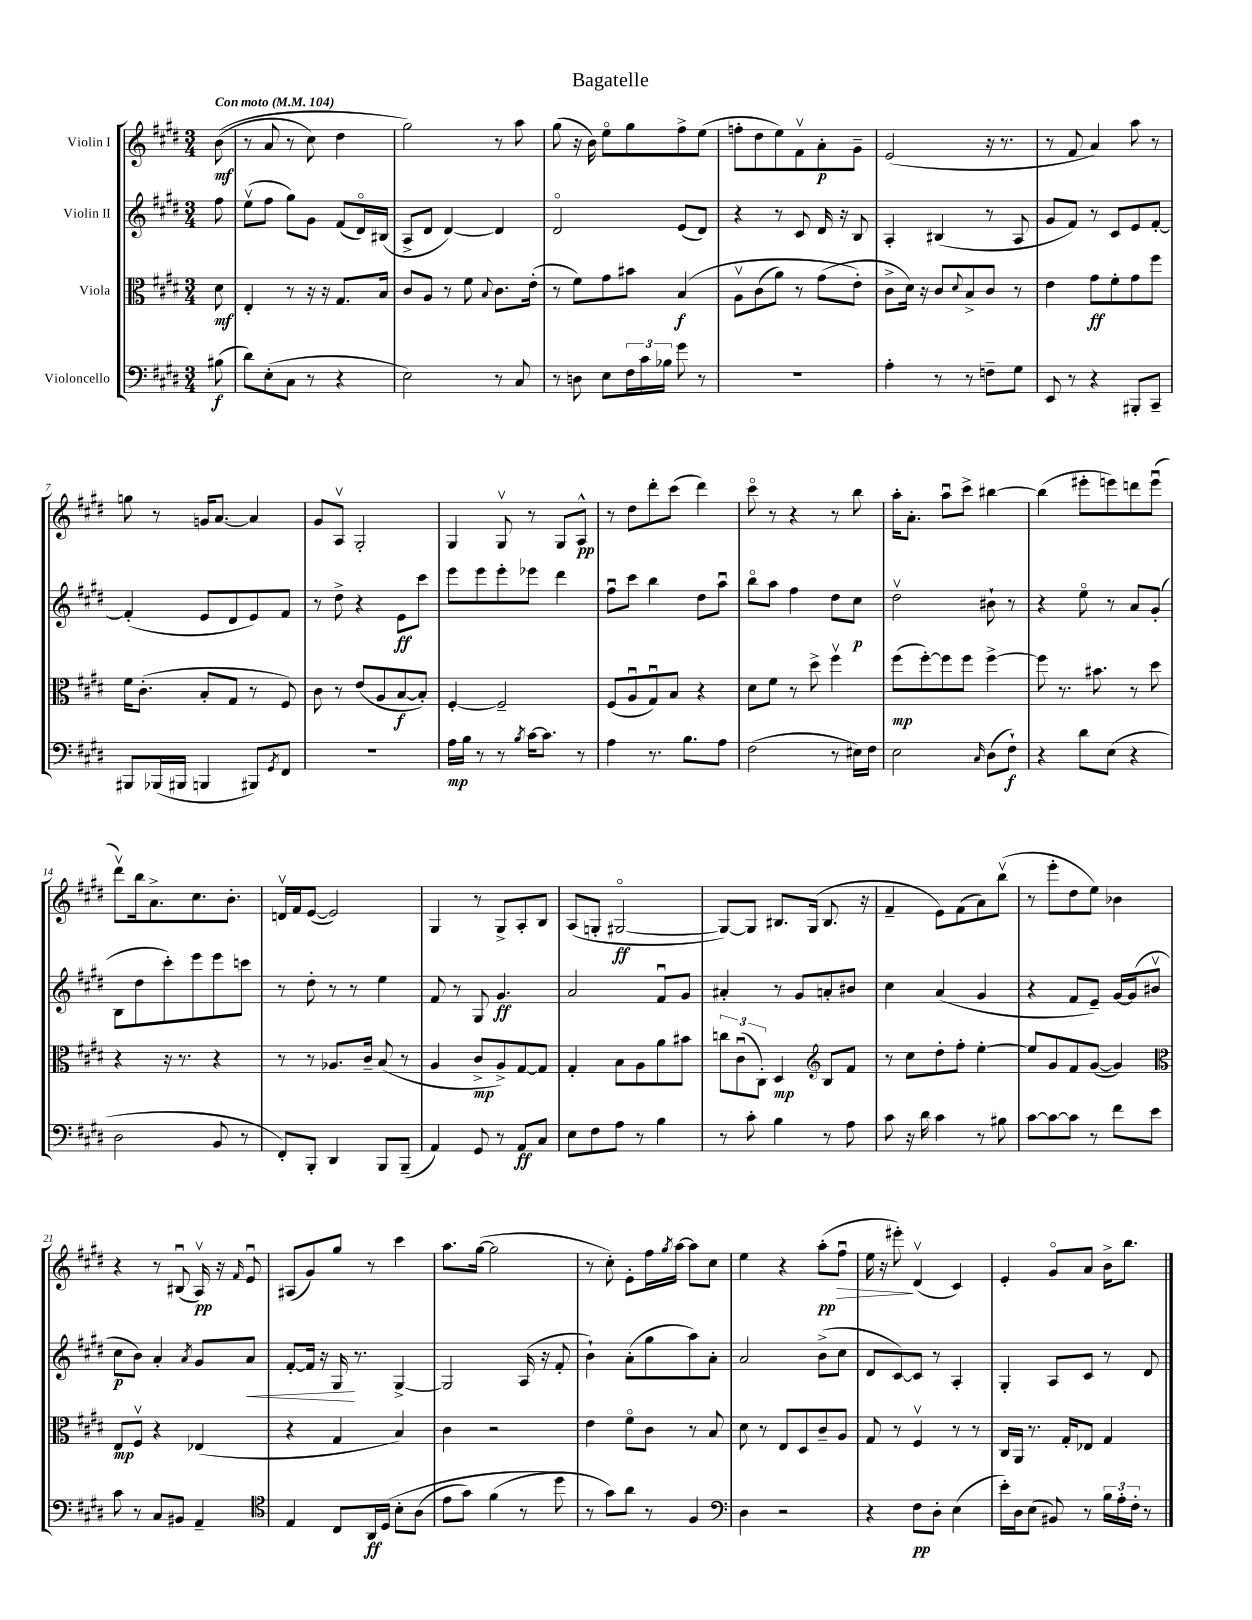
\header { title = "Bagatelle" }
<<
\new StaffGroup <<
\new Staff = "s0" \with { instrumentName = "Violin I" } {
    \clef treble \key e \major \numericTimeSignature \time 3/4 \partial 8 \tempo "Con moto" 4 = 104
    b'8\mf(\( |
    r8 a'8 r8 cis''8) dis''4 |
    gis''2\) r8 a''8 |
    gis''8( r16 b'16) e''8\flageolet gis''8 fis''8-> e''8( |
    f''8-. dis''8 e''8) fis'8\upbow a'8-.\p gis'8-- |
    e'2( r16 r8. |
    r8 fis'8 a'4) a''8 r8 |
    g''8 r8 g'16 a'8.~ a'4 |
    gis'8 a8\upbow gis2-. |
    gis4 gis8\upbow r8 gis8 a8-^\pp |
    r8 dis''8 dis'''8-. cis'''8( dis'''4) |
    cis'''8\flageolet r8 r4 r8 b''8 |
    a''16-. a'8.-. a''8\downbow cis'''8-> bis''4~ |
    bis''4( eis'''8-. e'''8) d'''8 e'''8\downbow( |
    dis'''8\upbow) b''16 a'8.-> cis''8. b'8.-. |
    d'16\upbow fis'16 e'8~( e'2) |
    gis4 r8 gis8-> a8-. b8 |
    a8( g8-. gis2~\flageolet\ff |
    gis8~) gis8 bis8. gis16( bis8. r16 |
    fis'4-- e'8) fis'8( a'8) b''8\upbow( |
    r8 e'''8-. dis''8 e''8) bes'4 |
    r4 r8 bis8\downbow( a16\upbow\pp) r16 \grace { fis'16 } e'8\downbow |
    ais8( gis'8) gis''8 r8 cis'''4 |
    a''8. gis''16~( gis''2 |
    r8 cis''8-.) e'8-. fis''16 \acciaccatura { gis''8 } a''16~ a''8 cis''8 |
    e''4 r4 a''8-.\pp\>( fis''8\downbow |
    e''16 r16 eis'''8-.\!) dis'4\upbow( cis'4) |
    e'4-. gis'8\flageolet a'8 b'16-> b''8. \bar "|." |
}
\new Staff = "s1" \with { instrumentName = "Violin II" } {
    \clef treble \key e \major \numericTimeSignature \time 3/4 \partial 8
    fis''8 |
    e''8\upbow( fis''8 gis''8) gis'8 fis'8( dis'16\flageolet) bis16( |
    a8-> dis'8 dis'4~) dis'4 |
    dis'2\flageolet e'8( dis'8) |
    r4 r8 cis'8 dis'16 r16 b8 |
    a4-. bis4( r8 a8 |
    gis'8 fis'8) r8 cis'8 e'8 fis'8~-. |
    fis'4-.( e'8 dis'8 e'8) fis'8 |
    r8 dis''8-> r4 e'8\ff cis'''8 |
    e'''8 e'''8 e'''8-. ees'''8 dis'''4 |
    fis''8\downbow cis'''8 b''4 dis''8 a''8\downbow |
    b''8\flageolet a''8 fis''4 dis''8 cis''8\p |
    dis''2\upbow bis'8-! r8 |
    r4 e''8\flageolet r8 a'8 gis'8-.( |
    b8 dis''8 cis'''8-.) e'''8 e'''8 c'''8 |
    r8 dis''8-. r8 r8 e''4 |
    fis'8 r8 gis8 gis'4.\ff |
    a'2 fis'8\downbow gis'8 |
    ais'4-. r8 gis'8 a'8-. bis'8 |
    cis''4 a'4( gis'4 |
    r4 fis'8 e'8--) gis'16~ gis'16( bis'8\upbow |
    cis''8\p b'8) a'4-. \acciaccatura { a'8 } gis'8 a'8\< |
    fis'8~-. fis'16 r16 gis16\! r8. gis4~-> |
    gis2 a16( r16 fis'8-. |
    b'4-!) a'8-.( gis''8 a''8) a'8-. |
    a'2 b'8->( cis''8 |
    dis'8 cis'8~) cis'8 r8 a4-. |
    gis4-. a8 cis'8 r8 dis'8 \bar "|." |
}
\new Staff = "s2" \with { instrumentName = "Viola" } {
    \clef alto \key e \major \numericTimeSignature \time 3/4 \partial 8
    dis'8\mf |
    e4-. r8 r16 r16 gis8. b16 |
    cis'8 a8 r8 fis'8 \appoggiatura { b8 } cis'8. e'16-.( |
    r8 fis'8) gis'8 bis'8 b4\f\( |
    a8\upbow cis'8( a'8) r8 gis'8( e'8-.\) |
    cis'8-> dis'16) r16 cis'8 \appoggiatura { dis'8 } b8-> cis'8 r8 |
    e'4 gis'8\ff fis'8-. gis'8 fis''8 |
    fis'16 cis'8.-.( b8-. gis8 r8 fis8) |
    cis'8 r8 e'8( a8 b8~\f b8-.) |
    fis4~-. fis2-- |
    fis8( a8\downbow gis8\downbow) b8 r4 |
    dis'8 fis'8 r8 dis''8-> fis''4\upbow |
    fis''8\mp( fis''8~-.) fis''8 fis''8 fis''4~-> |
    fis''8 r8. bis'8. r8 dis''8 |
    r4 r16 r8. r4 |
    r8 r8 aes8. cis'16-- b8( r8 |
    a4 cis'8->\mp a8->) gis8~ gis8 |
    gis4-. b8 a8 a'8 bis'8 |
    \tuplet 3/2 { c''8 cis'8\downbow( cis8-.) } dis4\mp \clef treble b8 fis'8 |
    r8 cis''8 dis''8-. fis''8-. e''4~-. |
    e''8 gis'8 fis'8 gis'8~( gis'4) |
    \clef alto e8\mp fis8\upbow r4 ees4( |
    r4 gis4 b4) |
    cis'4 r2 |
    e'4 fis'8\flageolet cis'8 r8 b8 |
    dis'8 r8 e8 dis8 cis'8-- a8 |
    gis8 r8 fis4\upbow r8 r8 |
    cis16 a,16 r8. gis16-. ees8 gis4 \bar "|." |
}
\new Staff = "s3" \with { instrumentName = "Violoncello" } {
    \clef bass \key e \major \numericTimeSignature \time 3/4 \partial 8
    bis8\f( |
    dis'8) e8-.( cis8 r8 r4 |
    e2) r8 cis8 |
    r8 d8 e8 \tuplet 3/2 { fis16 cis'16 bes16 } gis'8 r8 |
    R2. |
    a4-. r8 r8 f8-- gis8 |
    e,8 r8 r4 bis,,8-. cis,8-- |
    bis,,8 bes,,16( bis,,16 b,,4 bis,,8) \acciaccatura { gis,8 } fis,8 |
    R2. |
    a16\mp b16 r8 r8 \acciaccatura { b8 } cis'16~ cis'8. r8 |
    a4 r8. b8. a8 |
    fis2( r8 eis16) fis16 |
    e2 \grace { cis16 } dis8( fis8-!\f) |
    r4 dis'8 e8( r4 |
    dis2 b,8 r8 |
    fis,8-.) b,,8-. dis,4 b,,8 b,,8--( |
    a,4) gis,8 r8 a,8\ff cis8 |
    e8 fis8 a8 r8 b4 |
    r8 cis'8-. b4 r8 a8 |
    cis'8 r16 dis'16 cis'4 r8 bis8 |
    cis'8~ cis'8~ cis'8 r8 fis'8 e'8 |
    cis'8 r8 cis8 bis,8 a,4-- |
    \clef tenor e4 cis8 a,16\ff dis16\( b8-. a8( |
    e'8 gis'8) fis'4( r8 dis''8\) |
    r8 gis'8) a'8 r8 fis4 |
    \clef bass dis4 r2 |
    r4 fis8\pp dis8-. e4( |
    e'16-.) dis16 e8( bis,8) r8 \tuplet 3/2 { b16 a16-. fis16-. } r8 \bar "|." |
}
>>
>>
